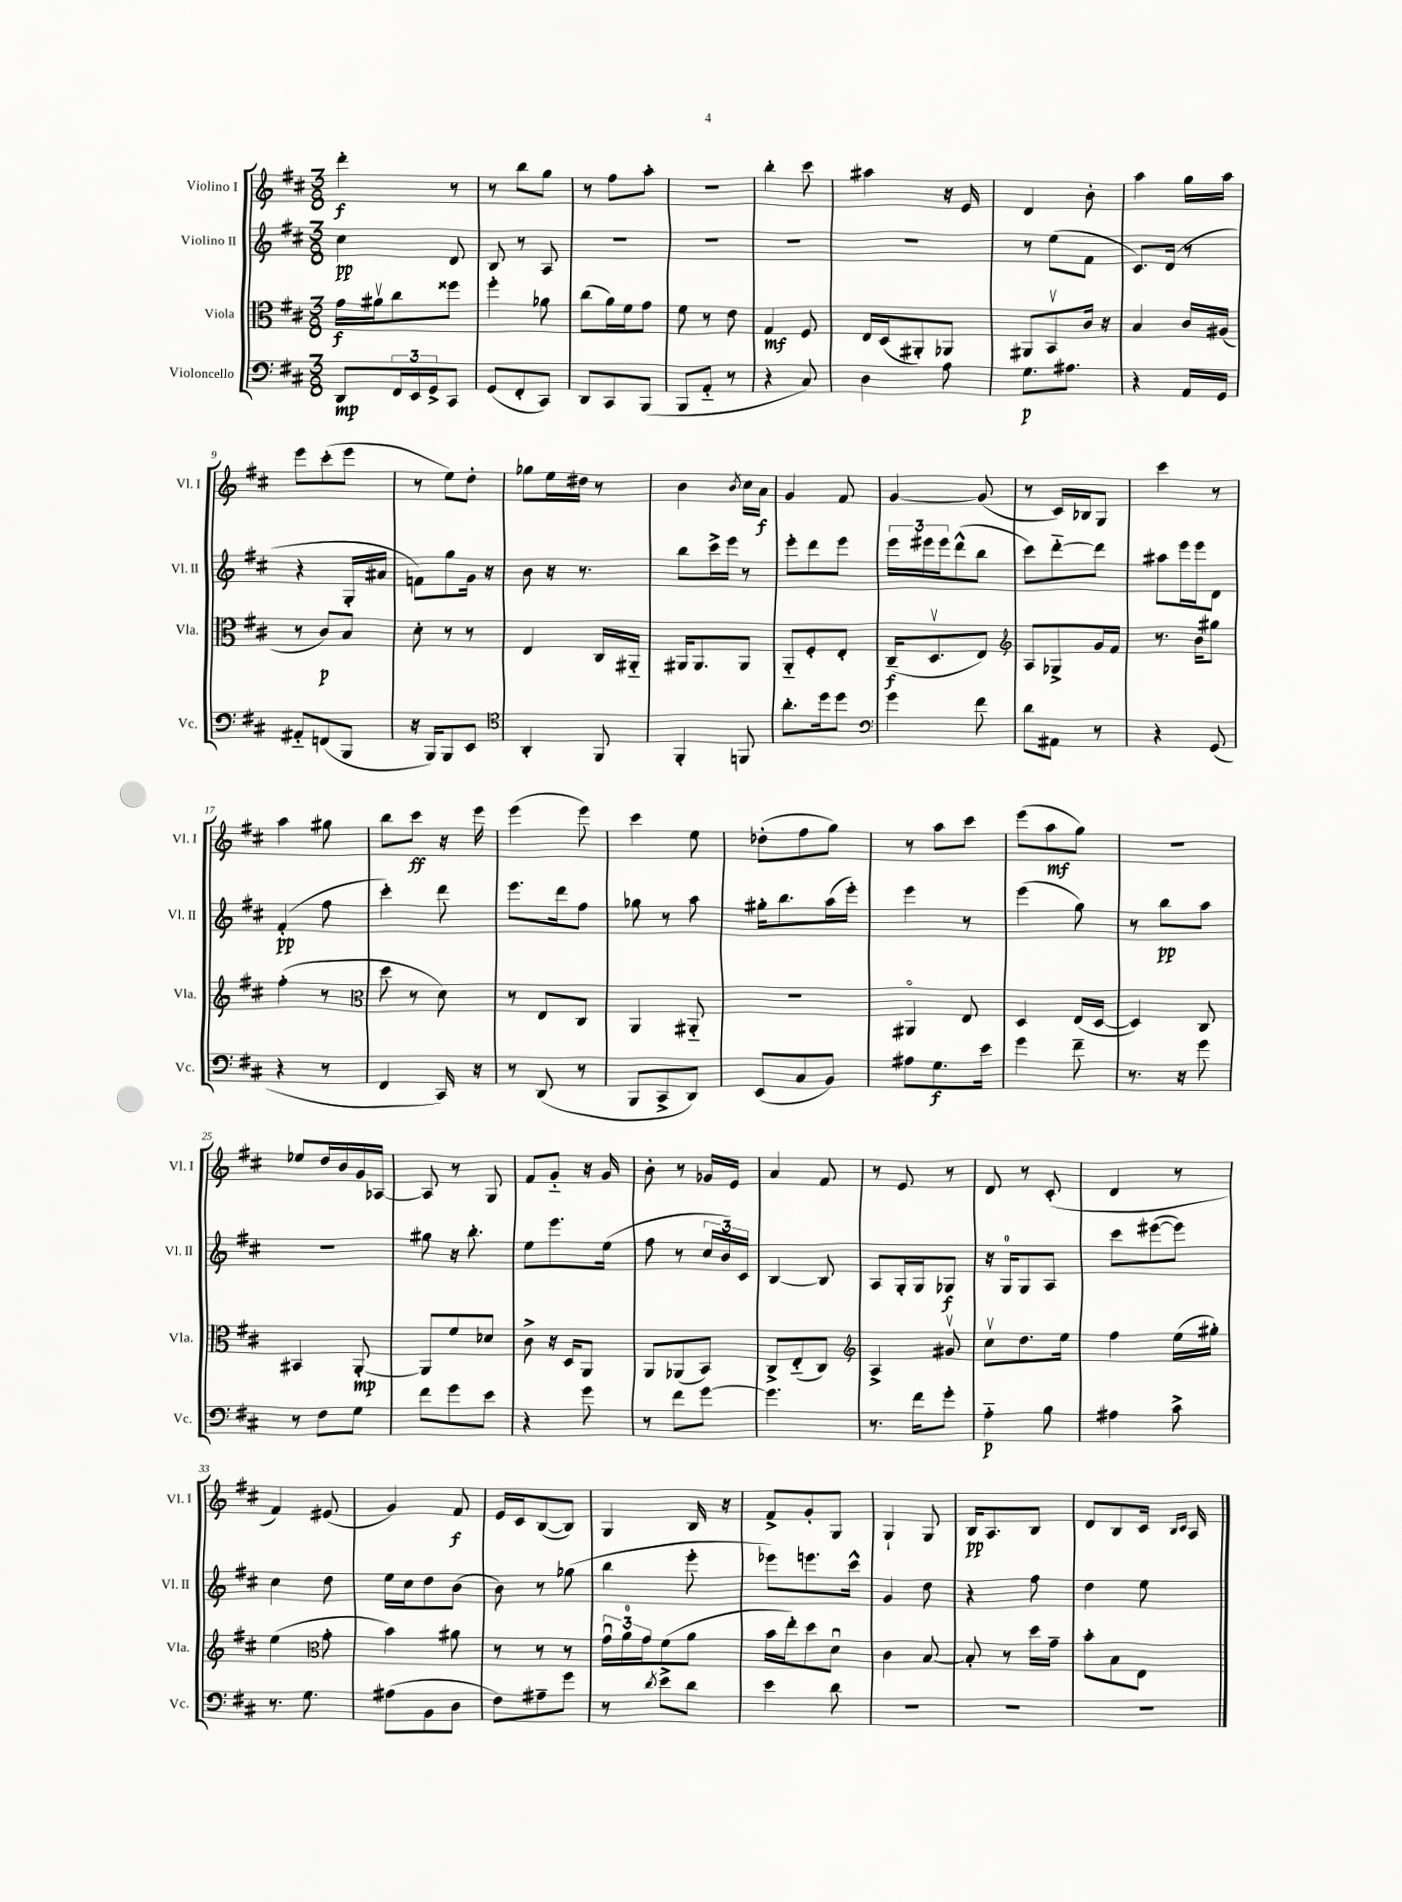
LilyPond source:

<<
\new StaffGroup <<
\new Staff = "s0" \with { instrumentName = "Violino I" shortInstrumentName = "Vl. I" } {
    \clef treble \key d \major \numericTimeSignature \time 3/8
    d'''4-.\f r8 |
    r8 b''8 g''8 |
    r8 fis''8 a''8-. |
    R4. |
    b''4-. cis'''8 |
    ais''4 r16 e'16 |
    d'4 b'8-. |
    a''4 g''16 a''16 |
    e'''8 cis'''8-.( e'''8 |
    r8 e''8) d''8-. |
    ges''8 e''16 dis''16 r8 |
    b'4 \acciaccatura { b'8 } cis''16 a'16\f |
    g'4 fis'8 |
    g'4~ g'8( |
    r8 cis'16) bes16 g8 |
    cis'''4 r8 |
    a''4 gis''8 |
    b''8 cis'''8\ff r16 e'''16 |
    e'''4( e'''8) |
    cis'''4 e''8 |
    des''8-.( fis''8 g''8) |
    r8 a''8 cis'''8 |
    e'''8( a''8\mf g''8) |
    R4. |
    ees''8 d''16 b'16 g'16 aes16~ |
    aes8 r8 g8 |
    fis'8 g'8-_ r16 g'16 |
    b'8-. r8 ges'16 e'16 |
    a'4 fis'8 |
    r8 e'8 r8 |
    d'8 r8 cis'8-.( |
    d'4 r8 |
    fis'4) eis'8( |
    g'4) fis'8\f |
    e'16 cis'16 b8~( b8) |
    g4 b16 r16 |
    fis'8-> g'8-. g8 |
    g4-! g8 |
    b16\pp a8. b8 |
    d'8 b8 cis'16 \grace { b16 cis'16 } a16 \bar "|." |
}
\new Staff = "s1" \with { instrumentName = "Violino II" shortInstrumentName = "Vl. II" } {
    \clef treble \key d \major \numericTimeSignature \time 3/8
    cis''4\pp d'8 |
    b8 r8 a8 |
    R4. |
    R4. |
    R4. |
    R4. |
    r8 e''8( fis'8 |
    cis'8.) d'16( r8 |
    r4 g16-. ais'16 |
    f'8) g''8 g'16 r16 |
    b'8 r16 r8. |
    b''8 cis'''16-> e'''16 r8 |
    e'''8-. d'''8 e'''8 |
    \tuplet 3/2 { e'''16 eis'''16 eis'''16 } d'''8-^( b''8 |
    cis'''8) d'''8~-_ d'''8 |
    ais''8 e'''16 e'''16 d'8 |
    fis'4-.\pp( fis''8 |
    cis'''4-.) d'''8 |
    e'''8. d'''16 fis''8 |
    ges''8 r8 a''8 |
    gis''16-. b''8. a''16( e'''16-.) |
    e'''4 r8 |
    e'''4( g''8) |
    r8 b''8\pp a''8 |
    r4. |
    gis''8 r16 b''8.-. |
    e''8 e'''8. e''16( |
    fis''8 r8 \tuplet 3/2 { cis''16 b'16) cis'16 } |
    b4~ b8 |
    a8 g16-. g16 ges8\f |
    r16 g16-0 g8 a8 |
    cis'''8 eis'''8~( eis'''8) |
    cis''4 d''8 |
    e''16 cis''16 d''8 b'8( |
    b'8) r8 ges''8( |
    b''4 e'''8-. |
    ees'''8) e'''8. cis'''16-^ |
    g'4 d''8 |
    r4 fis''8 |
    d''4 e''8 \bar "|." |
}
\new Staff = "s2" \with { instrumentName = "Viola" shortInstrumentName = "Vla." } {
    \clef alto \key d \major \numericTimeSignature \time 3/8
    g'16\f ais'16\upbow cis''8 fisis''8 |
    fis''4-. aes'8 |
    cis''8( a'16) fis'16 g'8 |
    fis'8 r8 e'8 |
    g4\mf fis8 |
    e16 d16( ais,8-.) aes,8 |
    ais,8 b,8\upbow cis'16 r16 |
    b4 cis'16 ais16( |
    r8 cis'8\p) b8 |
    d'8-. r8 r8 |
    e4 cis16 ais,16-_ |
    ais,16 ais,8. ais,8 |
    a,8-_ fis8-. e8-. |
    cis16--\f( d8.\upbow e8) |
    \clef treble a8 ges8-> g'16 fis'16 |
    r8. b'16 gis''8 |
    fis''4-.( r8 |
    \clef alto d''8 r8 d'8) |
    r8 e8 cis8 |
    a,4 ais,8-_ |
    R4. |
    ais,4\flageolet e8 |
    d4 e16( d16~ |
    d4) cis8 |
    bis,4 a,8~-.\mp |
    a,8 fis'8 des'8 |
    cis'8-> r16 d16 a,8 |
    a,8 aes,8( b,8) |
    cis8-> e8-_( cis8) |
    \clef treble a4-> gis'8\upbow |
    cis''8\upbow d''8. e''16 |
    fis''4 e''16( gis''16-.) |
    e''4( \clef alto g'8-. |
    b'4) ais'8 |
    r8 r8 r8 |
    \tuplet 3/2 { g'16\downbow a'16-0 g'16 } fis'8( a'8 |
    b'16 e''16-.) d''8 d'8\downbow |
    cis'4 b8~ |
    b8-. r8 d''16 g'16-- |
    b'8-. b8 e8 \bar "|." |
}
\new Staff = "s3" \with { instrumentName = "Violoncello" shortInstrumentName = "Vc." } {
    \clef bass \key d \major \numericTimeSignature \time 3/8
    d,8\mp \tuplet 3/2 { fis,16 e,16 g,16-> } cis,8 |
    g,8( fis,8-. cis,8) |
    d,8 cis,8 b,,8( |
    b,,8 a,8-_ r8 |
    r4 cis8) |
    d4 a8 |
    g8.\p ais8. |
    r4 a,16 g,16 |
    ais,8-_ f,8( b,,8 |
    r16 b,,16) b,,8 e,8 |
    \clef tenor a,4-. fis,8 |
    fis,4-. f,8 |
    a'8.-. d''16 d''8 |
    \clef bass g'4 fis'8 |
    d'8 ais,8 r8 |
    r4 g,8( |
    r4 r8 |
    fis,4 cis,16) r16 |
    r8 d,8( r8 |
    b,,8 cis,8-> d,8) |
    e,8( cis8 b,8) |
    ais8 g8.\f e'16 |
    g'4 fis'8-- |
    r8. r16 g'8 |
    r8 fis8 g8 |
    fis'8 g'8 e'8 |
    r4 g'8 |
    r8 fis'8 g'8~ |
    g'4. |
    r8. fis'16 g'8-. |
    a4-_\p b8 |
    ais4 cis'8-> |
    r8. g8. |
    ais8( b,8 d8 |
    fis8) ais8-- g'8 |
    r8 \acciaccatura { d'8 } e'8-> d'8 |
    e'4 d'8 |
    R4. |
    R4. |
    R4. \bar "|." |
}
>>
>>
